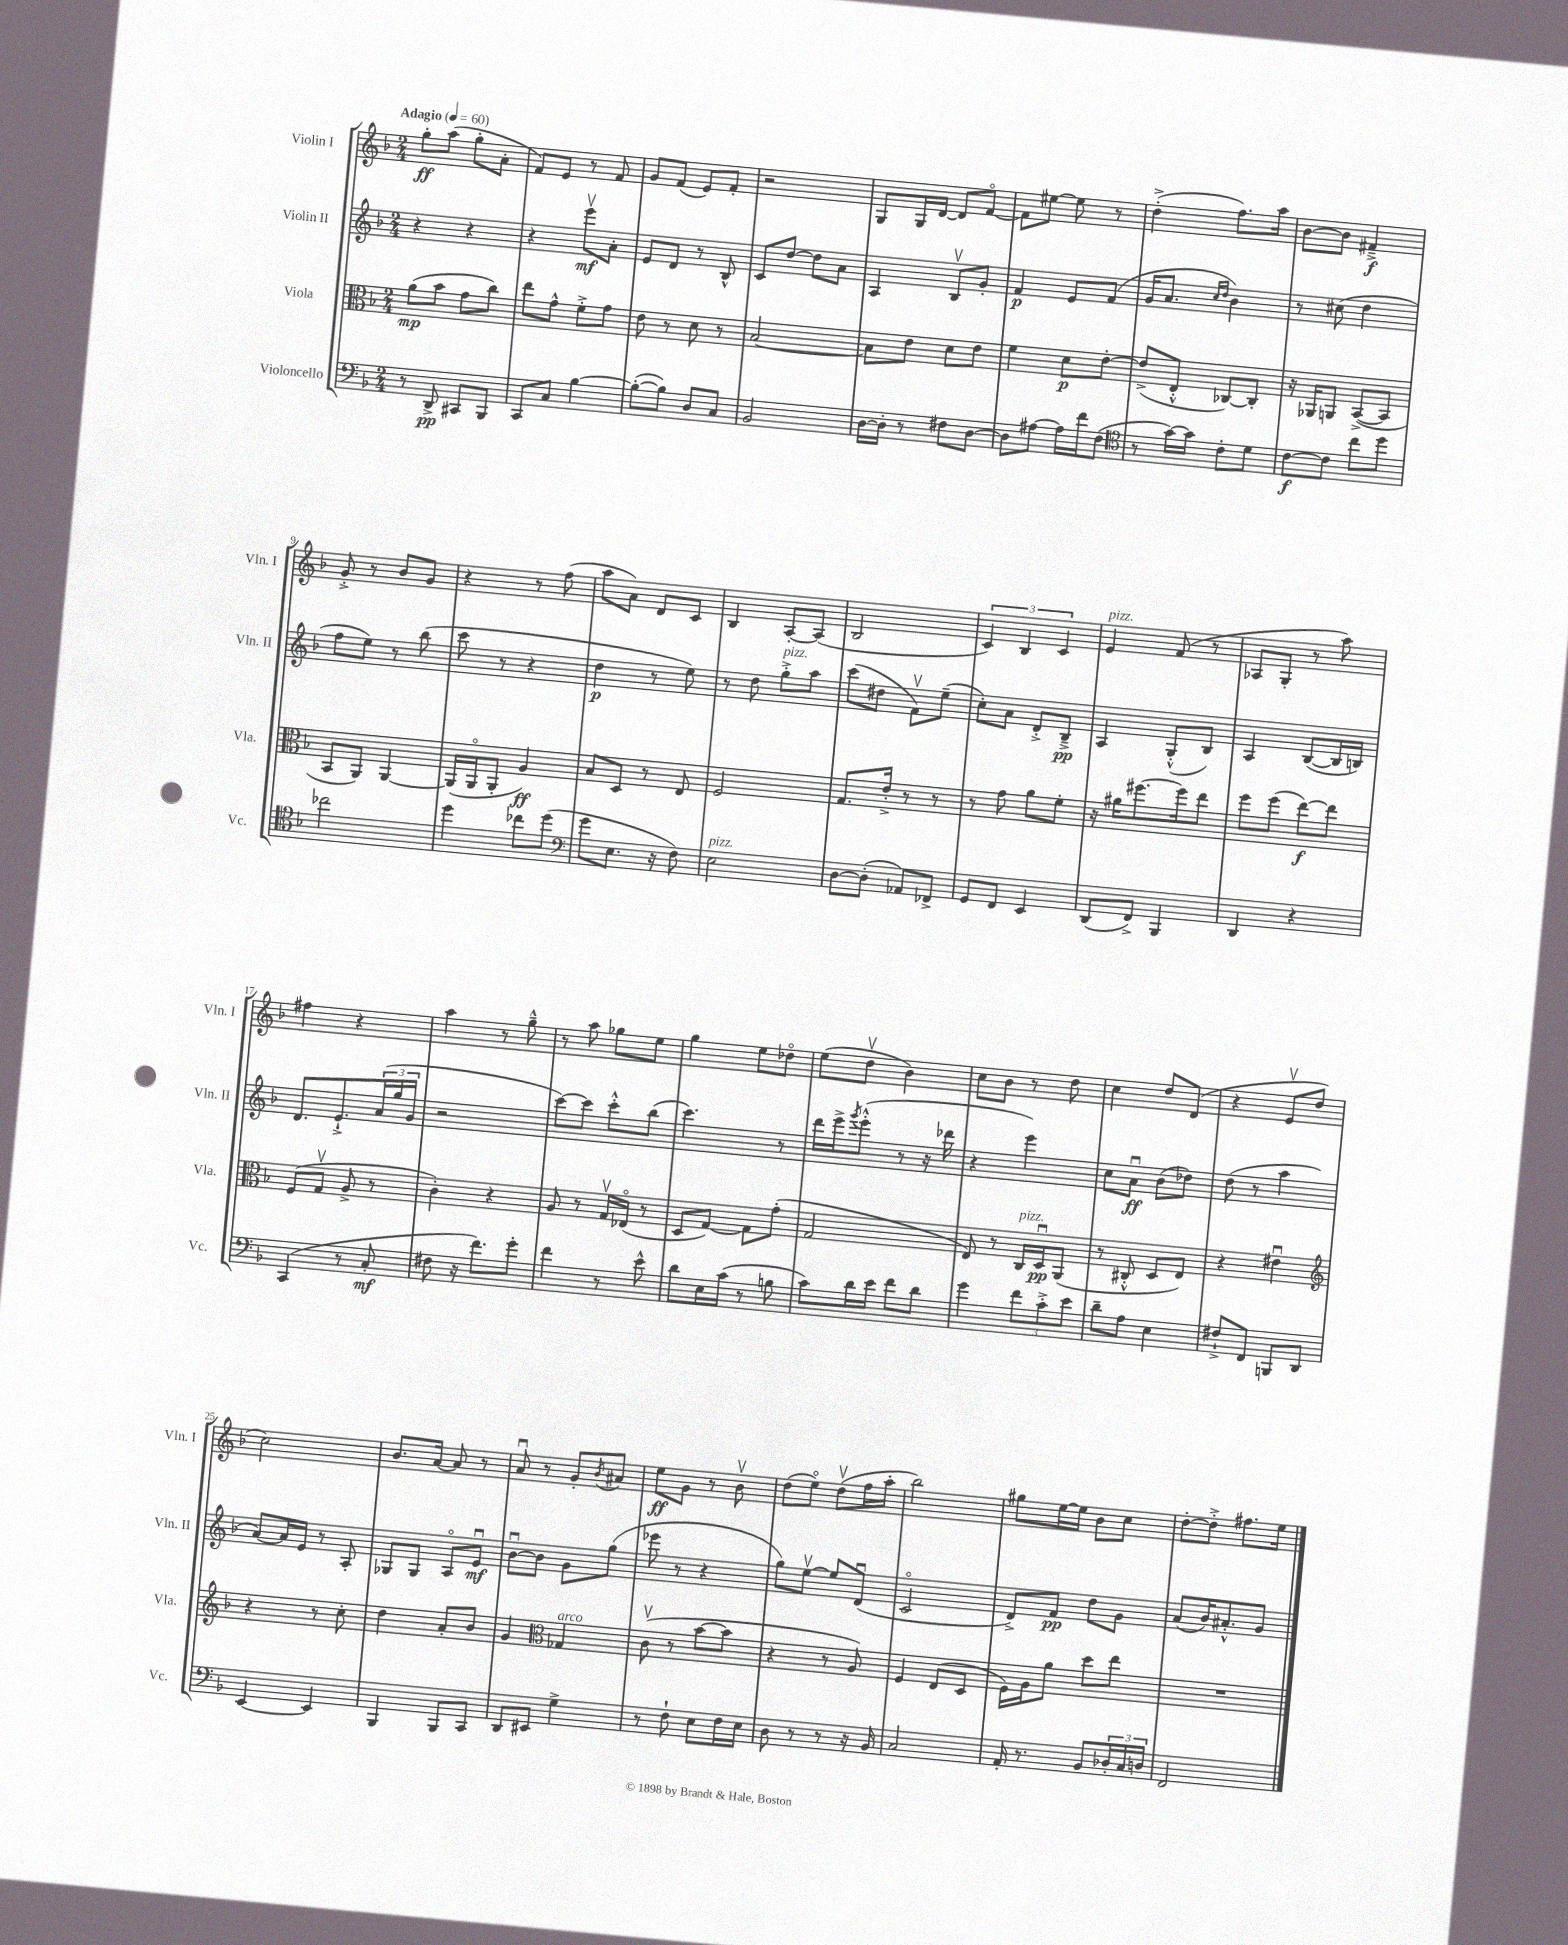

**kern	**dynam	**kern	**dynam	**kern	**dynam	**kern	**dynam
*part4	*part4	*part3	*part3	*part2	*part2	*part1	*part1
*staff4	*staff4	*staff3	*staff3	*staff2	*staff2	*staff1	*staff1
*I"Violoncello	*	*I"Viola	*	*I"Violin II	*	*I"Violin I	*
*I'Vc.	*	*I'Vla.	*	*I'Vln. II	*	*I'Vln. I	*
*clefF4	*	*clefC3	*	*clefG2	*	*clefG2	*
*k[b-]	*	*k[b-]	*	*k[b-]	*	*k[b-]	*
*M2/4	*	*M2/4	*	*M2/4	*	*M2/4	*
*MM60	*	*MM60	*	*MM60	*	*MM60	*
=1	=1	=1	=1	=1	=1	=1	=1
!	!	!	!	!	!	!LO:TX:a:B:t=Adagio	!
8r	.	(8a\L	mp	4r	.	8gg'\L	ff
8DD^/	pp	8b-\J	.	.	.	(8aa\J	.
8CC#X/L	.	8g\L	.	4r	.	8gg'\L	.
8BBB-/J	.	8cc\J)	.	.	.	8a'\J	.
=2	=2	=2	=2	=2	=2	=2	=2
8CC/L	.	8ee\L	.	4r	.	8f/L)	.
8C/J	.	8g^^\J	.	.	.	8e/J	.
[4B-\	.	8f'^\L	.	8eeev\L	mf	8r	.
.	.	8g\J	.	8a'\J	.	8f/	.
=3	=3	=3	=3	=3	=3	=3	=3
(8B-'\L_	.	8e\	.	8e/L	.	8g/L	.
8B-\J])	.	8r	.	8d/J	.	(8f/J	.
8D/L	.	8d\	.	8r	.	8e/L)	.
8C/J	.	8r	.	8B-^^/	.	8f'/J	.
=4	=4	=4	=4	=4	=4	=4	=4
2BB-/	.	[2B-/	.	8c/L	.	2r	.
.	.	.	.	[8dd/J	.	.	.
.	.	.	.	8dd\L]	.	.	.
.	.	.	.	8a\J	.	.	.
=5	=5	=5	=5	=5	=5	=5	=5
[16D\LL	.	8B-\L]	.	4A/	.	8G/L	.
16D'\JJ]	.	.	.	.	.	.	.
8r	.	8e\J	.	.	.	16G/L	.
.	.	.	.	.	.	[16d/JJ	.
8F#X\L	.	8d\L	.	8B-v/L	.	8d/L]	.
[8D\J	.	8e\J	.	8g'/J	.	[8f/J	.
=6	=6	=6	=6	=6	=6	=6	=6
8D\L]	.	4f\	.	4f/	p	8f\L]	.
[8A#X\J	.	.	.	.	.	[8ee#X\J	.
16A#\LL]	.	8d\L	p	8e/L	.	8ee#\]	.
16f\J	.	.	.	.	.	.	.
(8F\J	.	[8e'\J	.	(8f/J	.	8r	.
=7	=7	=7	=7	=7	=7	=7	=7
*clefC4	*	*	*	*	*	*	*
8r	.	(8e^/L]	.	16g/KL	.	(4dd'^\	.
.	.	.	.	8.a/J	.	.	.
[16g\LL)	.	8E'^^/J	.	.	.	.	.
16g\JJ]	.	.	.	.	.	.	.
.	.	.	.	16qqcc/LL	.	.	.
.	.	.	.	16qqdd/JJ	.	.	.
8c'\L	.	[8C-X/L)	.	4b-\)	.	8.ff\L)	.
8d\J	.	8C-'/J]	.	.	.	.	.
.	.	.	.	.	.	16aa\Jk	.
=8	=8	=8	=8	=8	=8	=8	=8
[8c\L	f	16r	.	8r	.	[8b-\L	.
.	.	16AA-X/KL	.	.	.	.	.
8c\J]	.	8AAn/J	.	(8cc#X\	.	8b-\J]	.
8cc\L	.	([8BB-^/L	.	4dd\	.	4f#X~^/	f
8dd\J	.	8BB-/J]	.	.	.	.	.
!!LO:LB:g=z
=9	=9	=9	=9	=9	=9	=9	=9
2cc-X\	.	8BB-/L	.	8ff\L	.	8g'^/	.
.	.	8AA/J)	.	8ee\J)	.	8r	.
.	.	[4AA/	.	8r	.	8b-/L	.
.	.	.	.	(8bb-\	.	8g/J	.
=10	=10	=10	=10	=10	=10	=10	=10
4dd\	.	(16AA/LL]	.	8ccc\	.	4r	.
.	.	16AA/J	.	.	.	.	.
.	.	8AA'/J	.	8r	.	.	.
8cc-X\L	.	4A/)	ff	4r	.	8r	.
(8dd\J	.	.	.	.	.	(8ff\	.
=11	=11	=11	=11	=11	=11	=11	=11
*clefF4	*	*	*	*	*	*	*
8g\L	.	8B-/L	.	4dd\	p	8aa\L	.
8.E\J	.	8D/J	.	.	.	8a\J)	.
.	.	8r	.	8r	.	8d/L	.
16r	.	.	.	.	.	.	.
8F\)	.	8E/	.	8ee\)	.	8c/J	.
=12	=12	=12	=12	=12	=12	=12	=12
!LO:TX:a:i:t=pizz.	!	!	!	!	!	!	!
2E\	.	2F/	.	8r	.	4B-/	.
.	.	.	.	8dd\	.	.	.
!	!	!	!	!LO:TX:a:i:t=pizz.	!	!	!
.	.	.	.	8gg'^\L	.	[8A'/L	.
.	.	.	.	8aa\J	.	(8A/J]	.
=13	=13	=13	=13	=13	=13	=13	=13
[8D\L	.	8.G/L	.	(8ccc\L	.	2B-/	.
(8D'\J]	.	.	.	8dd#X\J	.	.	.
.	.	16e'^/Jk	.	.	.	.	.
8AA-X/L)	.	8r	.	8fv\L)	.	.	.
8FF-X^/J	.	8r	.	(8ee~\J	.	.	.
=14	=14	=14	=14	=14	=14	=14	=14
8GG/L	.	8r	.	8cc'\L)	.	6c/)	.
8FF/J	.	8g\	.	8a\J	.	.	.
.	.	.	.	.	.	6B-/	.
4EE/	.	8a\L	.	8d'^/L	.	.	.
.	.	.	.	.	.	6c/	.
.	.	8f'\J	.	8B-~^/J	pp	.	.
=15	=15	=15	=15	=15	=15	=15	=15
!	!	!	!	!	!	!LO:TX:a:i:t=pizz.	!
(8DD/L	.	16r	.	4A/	.	4e/	.
.	.	16a#X\KL	.	.	.	.	.
8FF^/J)	.	[8.ff#X\	.	.	.	.	.
4BBB-/	.	.	.	(8G'^^/L	.	(8f/	.
.	.	16ff#\k]	.	.	.	.	.
.	.	8ee\J	.	8B-/J)	.	8r	.
=16	=16	=16	=16	=16	=16	=16	=16
4DD/	.	8ff\L	.	4A/	.	8A-X/L	.
.	.	(8ff\J	.	.	.	8G'/J	.
4r	.	[8ee\L)	f	([8B-/L	.	8r	.
.	.	8ee\J]	.	16B-/L]	.	8aa\)	.
.	.	.	.	16Bn/JJ)	.	.	.
!!LO:LB:g=z
=17	=17	=17	=17	=17	=17	=17	=17
(4CC/	.	(8F/L	.	8.d/L	.	4ff#X\	.
.	.	8Gv/J	.	.	.	.	.
.	.	.	.	8.e`^/	.	.	.
8r	.	8A^/	.	.	.	4r	.
8C'/	mf	8r	.	(24a/L	.	.	.
.	.	.	.	24gg/	.	.	.
.	.	.	.	24g/JJ	.	.	.
=18	=18	=18	=18	=18	=18	=18	=18
8F#X\	.	4c'\)	.	2r	.	4aa\	.
16r	.	.	.	.	.	.	.
8.f\L)	.	.	.	.	.	.	.
.	.	4r	.	.	.	8r	.
8g'\J	.	.	.	.	.	8gg~^^\	.
=19	=19	=19	=19	=19	=19	=19	=19
4f\	.	8A/	.	[8ccc\L)	.	8r	.
.	.	8r	.	8ccc\J]	.	8aa\	.
8r	.	16Gv/LL	.	8ccc'^^\L	.	8gg-X\L	.
.	.	(16E-X/JJ	.	.	.	.	.
8e^^\	.	8r	.	(8bb-\J	.	8ee\J	.
=20	=20	=20	=20	=20	=20	=20	=20
8d\L	.	8D/L	.	4.ccc\)	.	4gg\	.
16E\L	.	[8G/J)	.	.	.	.	.
(16c\JJ	.	.	.	.	.	.	.
8r	.	8G\L]	.	.	.	8ee\L	.
8Bn\	.	(8g'\J	.	8r	.	8dd-X\J	.
=21	=21	=21	=21	=21	=21	=21	=21
8c\L)	.	2G/	.	16ddd\LL	.	(8ee\L	.
.	.	.	.	16eee^\J	.	.	.
.	.	.	.	8qggg/	.	.	.
16d\L	.	.	.	(8eee'^^\J	.	8ddv\J	.
16e\JJ	.	.	.	.	.	.	.
8f\L	.	.	.	8r	.	4b-\)	.
8d\J	.	.	.	16r	.	.	.
.	.	.	.	16ddd-X\	.	.	.
=22	=22	=22	=22	=22	=22	=22	=22
4g\	.	8E/)	.	4r	.	8cc\L	.
.	.	8r	.	.	.	8b-\J	.
!	!	!LO:TX:a:i:t=pizz.	!	!	!	!	!
12f\L	.	16C/LL	.	4eee\)	.	8r	.
.	.	16Du/J	pp	.	.	.	.
12c'^\	.	.	.	.	.	.	.
.	.	(8AA/J	.	.	.	8dd\	.
12e\J	.	.	.	.	.	.	.
=23	=23	=23	=23	=23	=23	=23	=23
8d~\L	.	8r	.	8cc\L	.	4cc\	.
8A\J	.	8C#X'^^/	.	8au\J	ff	.	.
4E\	.	8D/L	.	(8b-\L	.	8dd/L	.
.	.	8E/J)	.	8dd-X\J)	.	(8d/J	.
=24	=24	=24	=24	=24	=24	=24	=24
8F#X`^/L	.	4r	.	(8dd\	.	4r	.
8FF/J	.	.	.	8r	.	.	.
8BBBn/L	.	4e#Xu\	.	4aa\	.	8ev/L	.
8DD/J	.	.	.	.	.	8dd/J	.
!!LO:LB:g=z
=25	=25	=25	=25	=25	=25	=25	=25
*	*	*clefG2	*	*	*	*	*
[4EE/	.	4r	.	[8a/L)	.	2cc\)	.
.	.	.	.	16a/L]	.	.	.
.	.	.	.	16e/JJ	.	.	.
4EE/]	.	8r	.	8r	.	.	.
.	.	8cc'\	.	8A'/	.	.	.
=26	=26	=26	=26	=26	=26	=26	=26
4BBB-/	.	4dd\	.	8G-X/L	.	8.b-/L	.
.	.	.	.	8G-/J	.	.	.
.	.	.	.	.	.	[16a/Jk	.
8BBB-/L	.	8a'/L	.	8A/L	.	8a/]	.
8CC/J	.	8b-/J	.	8eu/J	mf	8r	.
=27	=27	=27	=27	=27	=27	=27	=27
8DD/L	.	4g/	.	[8b-u\L	.	8au/	.
8EE#X/J	.	.	.	8b-\J]	.	8r	.
*	*	*clefC3	*	*	*	*	*
!	!	!LO:TX:a:i:t=arco	!	!	!	!	!
4G^\	.	4G-X/	.	8g\L	.	8g'/L	.
.	.	.	.	.	.	8qb-/	.
.	.	.	.	(8gg\J	.	8a#X/J	.
=28	=28	=28	=28	=28	=28	=28	=28
8r	.	(8cv\	.	8eee-X\	.	8ee\L	ff
8F`\	.	8r	.	8r	.	8g\J	.
8E\L	.	[8b-\L	.	4r	.	8r	.
16F\L	.	8b-\J]	.	.	.	8b-v\	.
16E\JJ	.	.	.	.	.	.	.
=29	=29	=29	=29	=29	=29	=29	=29
8D\	.	4r	.	8gg\L)	.	(8dd\L	.
8r	.	.	.	[8eev\J	.	8ee\J)	.
8r	.	8r	.	8ee/L]	.	(8ddv\L	.
16r	.	8A/)	.	(8du/J	.	16ff\L	.
16BB-/	.	.	.	.	.	16aa'\JJ	.
=30	=30	=30	=30	=30	=30	=30	=30
2C/	.	4F/	.	2c/	.	2bb-\)	.
.	.	(8E/L	.	.	.	.	.
.	.	8D/J	.	.	.	.	.
=31	=31	=31	=31	=31	=31	=31	=31
16AA'/	.	16F\LL)	.	8d^/L)	.	8gg#X\L	.
8.r	.	16A\J	.	.	.	.	.
.	.	8a\J	.	8f/J	pp	[16ee\L	.
.	.	.	.	.	.	16ee\JJ]	.
8BB-/L	.	8dd\L	.	8dd\L	.	8b-\L	.
24D-X'/L	.	8ee\J	.	8g\J	.	8cc\J	.
24C/	.	.	.	.	.	.	.
24Dn/JJ	.	.	.	.	.	.	.
=32	=32	=32	=32	=32	=32	=32	=32
2FF/	.	2r	.	(8a/L	.	[8dd'\L	.
.	.	.	.	16b-/K)	.	8dd'^\J]	.
.	.	.	.	8.a#X'^^/	.	.	.
.	.	.	.	.	.	8.ff#X\L	.
.	.	.	.	8g/J	.	.	.
.	.	.	.	.	.	16ee\Jk	.
==	==	==	==	==	==	==	==
*-	*-	*-	*-	*-	*-	*-	*-
